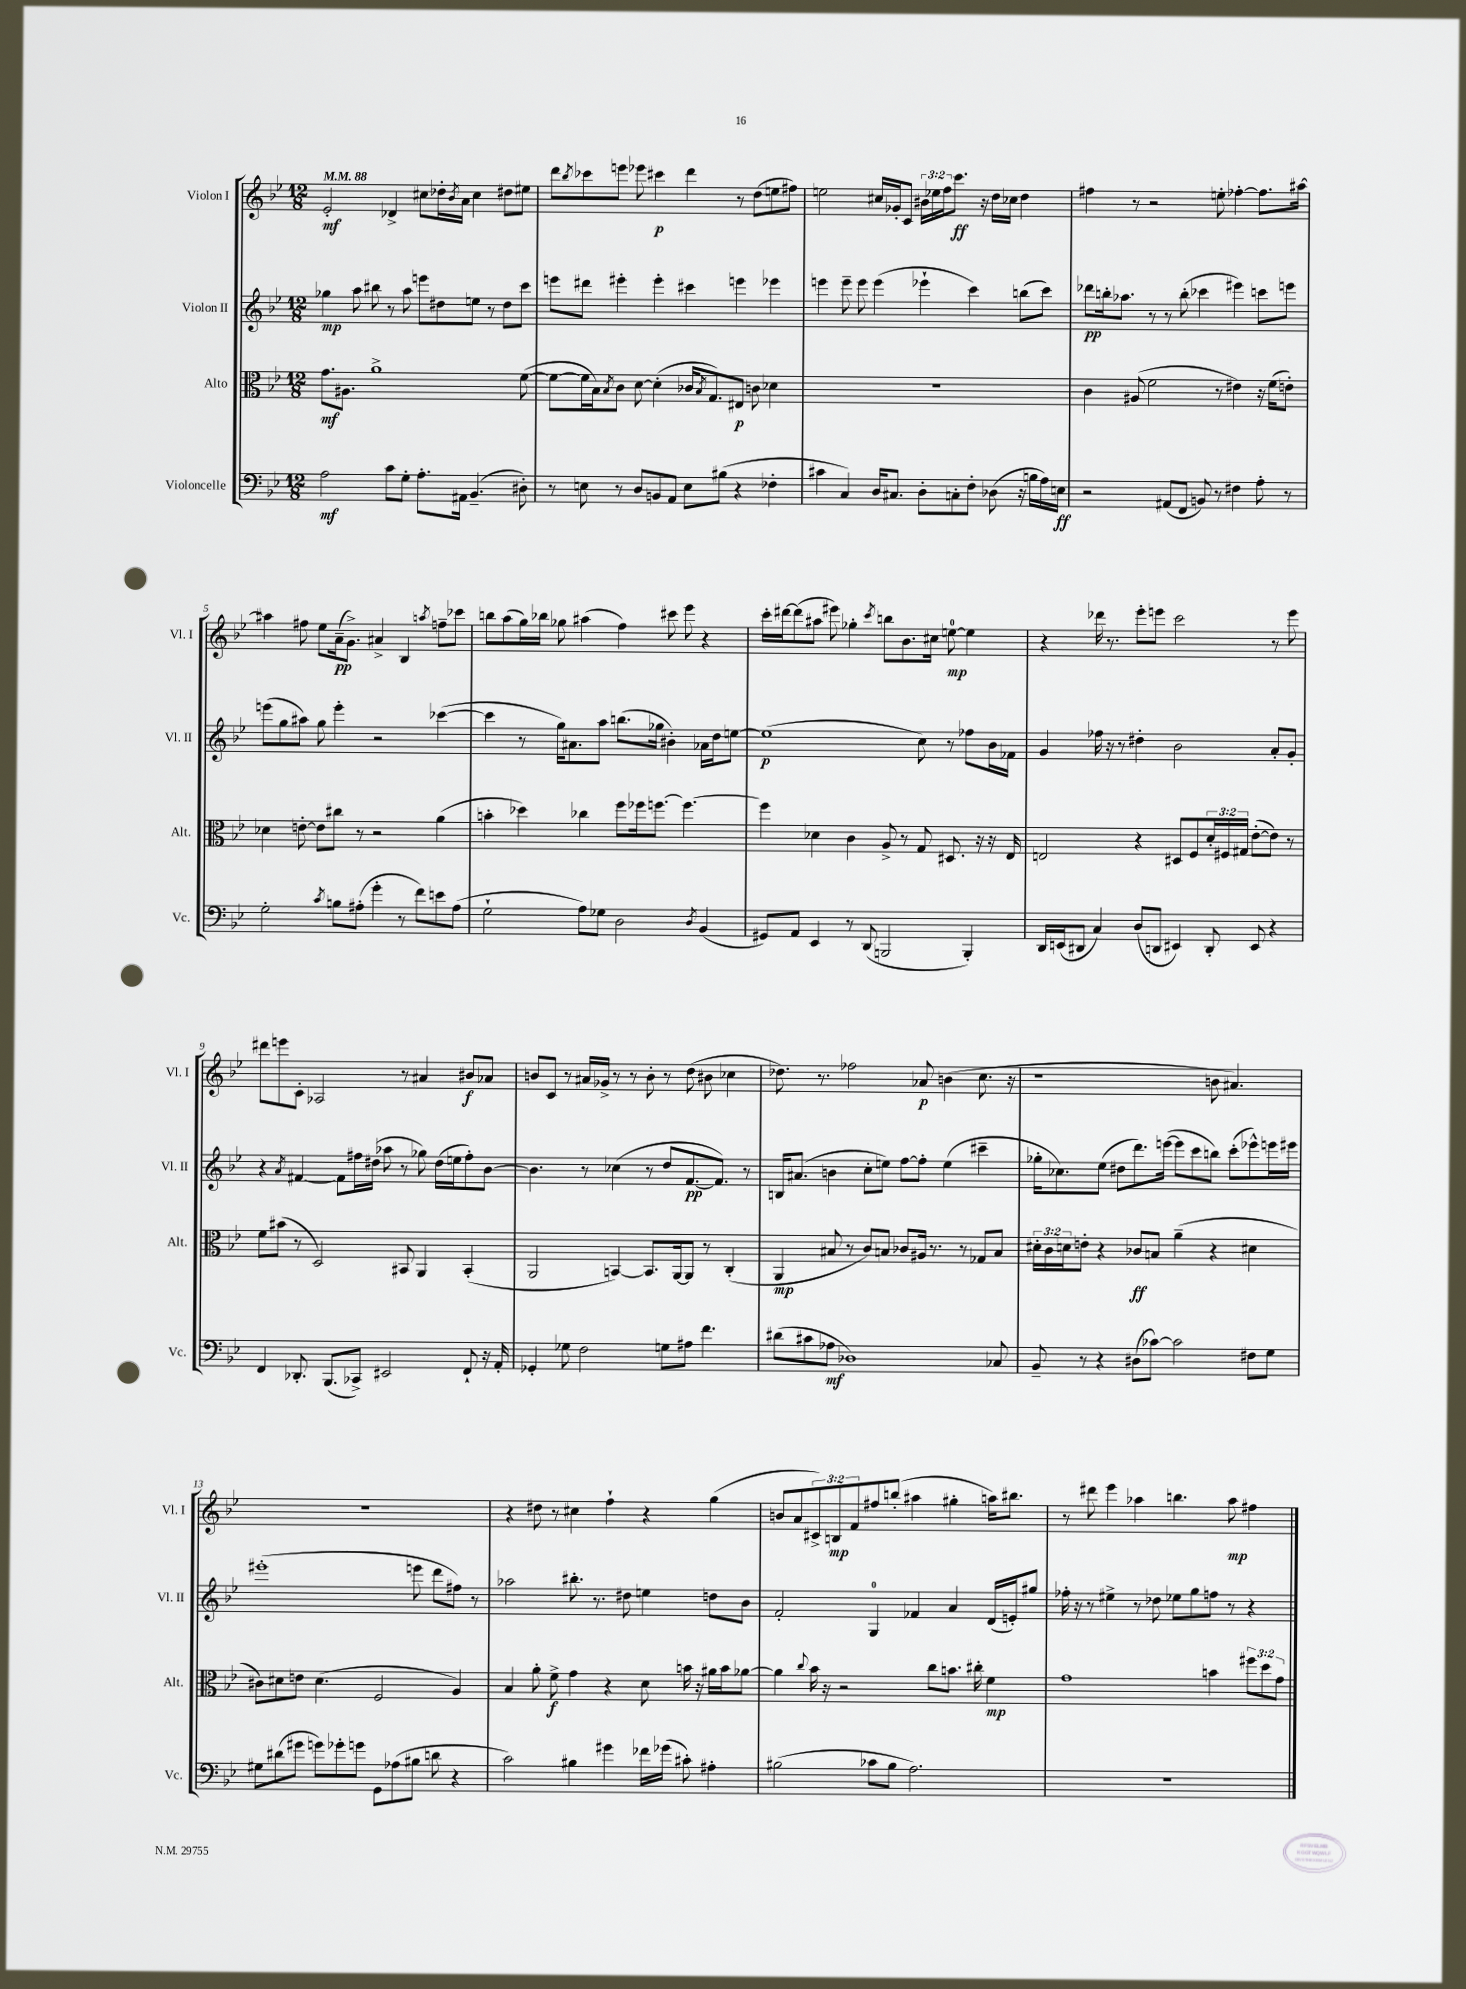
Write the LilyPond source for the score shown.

<<
\new StaffGroup <<
\new Staff = "s0" \with { instrumentName = "Violon I" shortInstrumentName = "Vl. I" } {
    \clef treble \key bes \major \numericTimeSignature \time 12/8 \override Staff.TupletNumber.text = #tuplet-number::calc-fraction-text \tempo 4 = 88
    ees'2-.\mf des'4-> cis''8 des''16-. \acciaccatura { bes'8 } a'16 cis''4 dis''8 eis''8 |
    d'''8 \acciaccatura { bes''8 } ces'''8 e'''8 ees'''8 cis'''4\p d'''4 r8 d''8( e''8 fis''8) |
    e''2 cis''16 ges'16-. c'8 \tuplet 3/2 { bis'16 ees''16 f''16 } c'''8.\ff r16 d''16 ces''16 d''4 |
    fis''4 r8 r2 e''8-. fes''4~-. fes''8. ais''16~ |
    ais''4 fis''8 ees''8 a'16--\pp( g'8.->) ais'4-> bes4 \acciaccatura { a''8 } f''8-- ces'''8 |
    b''8 a''8( g''16) bes''16 ges''8 ais''4( f''4) cis'''8 ees'''8 r4 |
    c'''16-. dis'''16~ dis'''8( ais''8 eis'''8) ges''4-. \acciaccatura { c'''8 } b''8 bes'8. cis''16 e''8-0~\mp e''4 |
    r4 des'''16 r8. ees'''8-. e'''8 c'''2 r8 e'''8 |
    dis'''8 e'''8 c'8-. aes2 r8 ais'4 bis'8\f aes'8 |
    b'8 c'8 r8 ais'16 ges'16-> r8 r8 b'8-. r8 d''8( bis'8 ces''4 |
    des''8.) r8. fes''2 aes'8\p b'4( c''8. r16 |
    r1 b'8 ais'4.) |
    R1. |
    r4 dis''8 r8 cis''4 f''4-! r4 g''4( |
    b'8 a'8 \tuplet 3/2 { cis'8->) b8\mp f'8 } fis''8 b''8-.( ais''4 gis''4-. a''16) bis''8. |
    r8 dis'''8 ees'''4 aes''4 b''4. aes''8\mp fis''4 \bar "|." |
}
\new Staff = "s1" \with { instrumentName = "Violon II" shortInstrumentName = "Vl. II" } {
    \clef treble \key bes \major \numericTimeSignature \time 12/8
    ges''4\mp a''8 bis''8 r8 a''8 e'''8 dis''8 e''8 r8 dis''8 c'''8 |
    e'''8 dis'''8 eis'''4-. eis'''4-. cis'''4 e'''4 ees'''4 |
    e'''4 e'''8-- e'''8 e'''4( ees'''4-! c'''4) b''8( c'''8) |
    des'''8\pp b''16-. aes''8. r8 r8 b''8-.( ces'''4 eis'''4) c'''8 e'''8 |
    e'''8( g''8 ais''8) g''8 e'''4-. r2 ces'''4~( |
    ces'''4 r8 g''16) ais'8. a''8 b''8.( ges''16 bis'4-.) aes'16 d''16 e''8~ |
    e''1\p( c''8) r8 fes''8 bes'16 fes'16 |
    g'4 fes''16 r16 r8 dis''4-. bes'2 a'8-. g'8-. |
    r4 \acciaccatura { a'8 } fis'4~ fis'8 fis''16 dis''16( aes''8 r8 ges''8) dis''16( e''16 fis''8-.) bes'8~ |
    bes'4. r8 ces''4( r8 d''8 f'8.~\pp f'8.) r8 |
    b16 ais'8.( b'4 c''8-. e''8) f''8~ f''8-. e''4( cis'''4-- |
    ges''16-. ces''8.) ees''8( dis''8 d'''8.) e'''16~( e'''8 c'''8 b''8) c'''8-.( ees'''8-^) e'''16 eis'''16 |
    eis'''1-.( e'''8 d'''8 fis''8) r8 |
    aes''2 bis''8.-. r8. dis''8 e''4 d''8 bes'8 |
    f'2-. g4-0 fes'4 a'4 d'16( e'16-.) gis''8 |
    fes''16-. r16 r8 eis''4-> r8 des''8 ees''8 g''8 f''8 r8 r4 \bar "|." |
}
\new Staff = "s2" \with { instrumentName = "Alto" shortInstrumentName = "Alt." } {
    \clef alto \key bes \major \numericTimeSignature \time 12/8 \override Staff.TupletNumber.text = #tuplet-number::calc-fraction-text
    g'8.\mf ais8. a'1-> f'8~( |
    f'8~ f'16 bes16) \acciaccatura { bes8 } c'8 d'8~ d'4-.( ces'16 \acciaccatura { bes8 } g8.) eis8\p c'8 des'4 |
    R1. |
    c'4 ais8( f'2 r8 eis'4) r16 f'16( e'8-.) |
    des'4 e'8~-. e'8 cis''8 r8 r2 a'4( |
    b'4-. des''4) ces''4 f''8 fes''16 f''8.~ f''4.~ |
    f''4 des'4 c'4 a8-> r8 g8 dis8. r16 r16 ees16 |
    e2 r4 dis8 f8 \tuplet 3/2 { d'16-. fis16 gis16 } ees'8~-.( ees'8) r8 |
    f'8 bis'8( r8 d2) bis,8 a,4 bis,4-.( |
    a,2 b,4~) b,8. a,16~ a,8 r8 c4-.( |
    a,4\mp bis8 r8 c'8) b8 ces'8 ais16 r8. r8 ges8 b8 |
    \tuplet 3/2 { dis'16-. c'16 d'16 } e'8-. r4 ces'8\ff b8 a'4--( r4 dis'4 |
    cis'8) dis'8 e'8 dis'4.( f2 a4) |
    bes4 a'8-. f'8->\f g'4 r4 d'8 b'16 r16 ais'16 b'16 aes'8~ |
    aes'4 \appoggiatura { c''8 } bes'16 r16 r2 c''8 b'8. cis''16-. f'4\mp |
    g'1 b'4 \tuplet 3/2 { fis''8 d''8 g'8 } \bar "|." |
}
\new Staff = "s3" \with { instrumentName = "Violoncelle" shortInstrumentName = "Vc." } {
    \clef bass \key bes \major \numericTimeSignature \time 12/8
    a2\mf c'8 g8-. a8.-. ais,16 bes,4.--( dis8-.) |
    r8 e8 r8 d8 b,8 a,8 e8 bis8( r4 fes4-. |
    cis'4 c4) d16 cis8. d8-. c8-. f8-. des8( r16 b16 a16) e16\ff |
    r2 ais,8( f,8 b,8) r8 fis4 a8-. r8 |
    g2-. \acciaccatura { c'8 } b8 ais8-.( g'4-. r8 f'8) e'8 ais8( |
    g2-! a8) ges8 d2 \acciaccatura { d8 } bes,4( |
    gis,8) a,8 ees,4 r8 d,8( b,,2 b,,4-.) |
    d,16 e,16( dis,8 c4) d8( d,8 eis,4) d,8-. eis,8 r4 |
    f,4 des,8.-. bes,,8.( ces,8->) eis,2 f,8-! r16 a,16-. |
    ges,4-. ges8 f2 g8 ais8 f'4. |
    dis'8( cis'8 aes8\mf des1) ces8 |
    bes,8-- r8 r4 dis8( ces'8~) ces'2 fis8 g8 |
    gis8 dis'8( gis'8 g'8) ges'8-. g'8 g,8 aes8( bis8 d'8 r4 |
    c'2) bis4 gis'4 fes'16 ges'16( cis'8-.) ais4-. |
    bis2( ces'8 bis8 a2.) |
    R1. \bar "|." |
}
>>
>>
